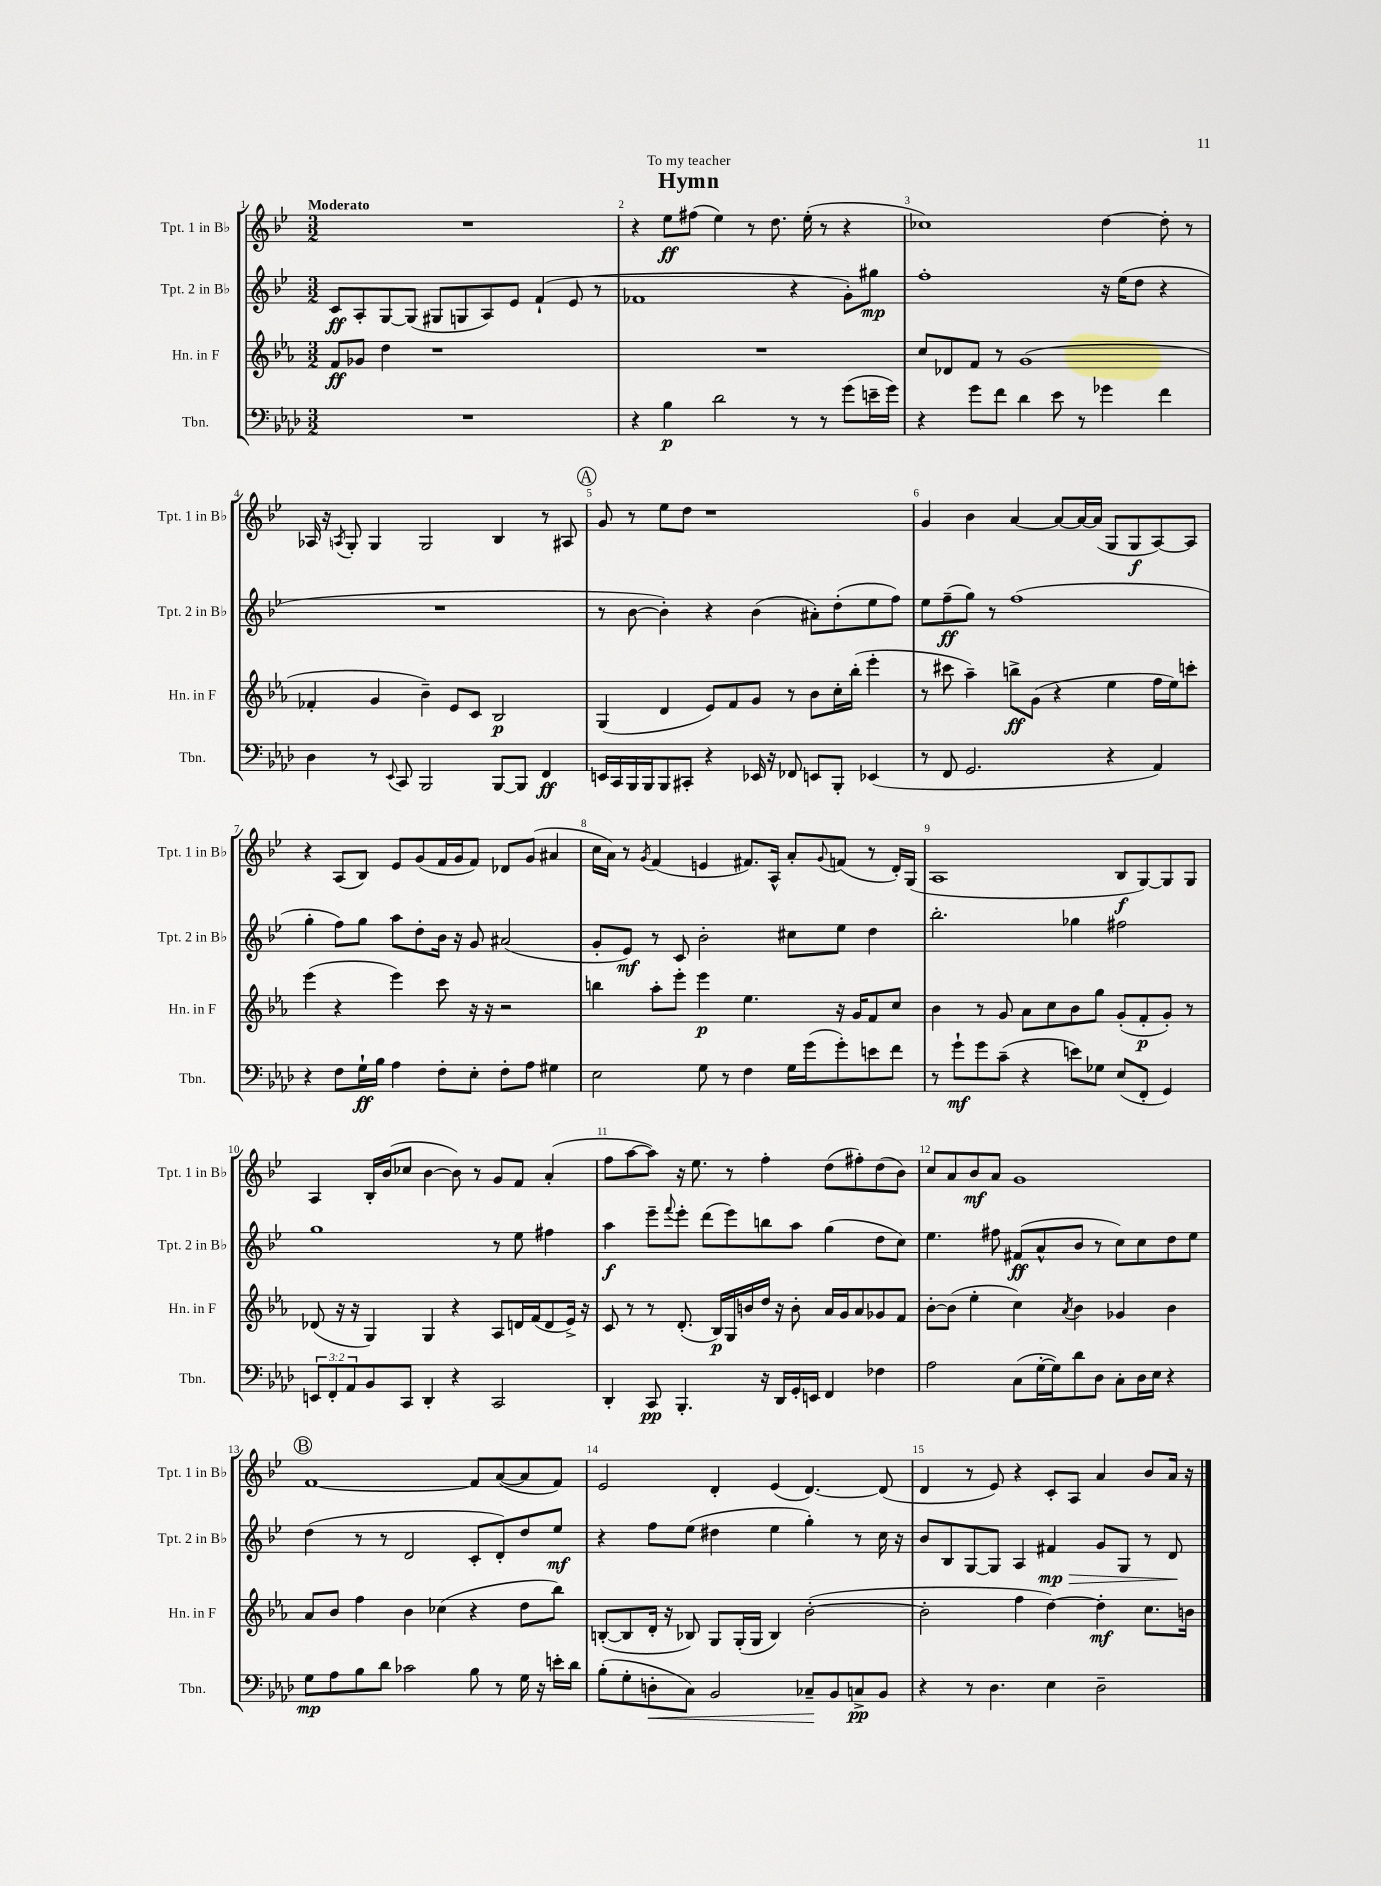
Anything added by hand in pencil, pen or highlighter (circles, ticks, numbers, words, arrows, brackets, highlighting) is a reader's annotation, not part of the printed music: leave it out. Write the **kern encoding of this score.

**kern	**kern	**kern	**kern
*staff4	*staff3	*staff2	*staff1
*clefF4	*clefG2	*clefG2	*clefG2
*k[b-e-a-d-]	*k[b-e-a-]	*k[b-e-]	*k[b-e-]
*M3/2	*M3/2	*M3/2	*M3/2
1.r	8f	8c	1.r
.	8g-	8A'	.
.	4dd	[8G	.
.	.	(8G]	.
.	1r	8G#	.
.	.	8G	.
.	.	8A)	.
.	.	8e-	.
.	.	(4f`	.
.	.	8e-	.
.	.	8r	.
=	=	=	=
4r	1.r	1f-	4r
4B-	.	.	8ee-
.	.	.	(8ff#
2d-	.	.	4ee-)
.	.	.	8r
.	.	.	8.dd
8r	.	4r	.
.	.	.	(16ee-'
8r	.	.	8r
(8g	.	8g')	4r
16e~	.	8gg#	.
16g)	.	.	.
=	=	=	=
4r	8cc	1ff'	1cc-)
.	8d-	.	.
8g	8f	.	.
8f	8r	.	.
4d-	(1g	.	.
8e-	.	.	.
8r	.	.	.
4g-	.	16r	[4dd
.	.	(16ee-	.
.	.	8dd	.
4f	.	4r	8dd']
.	.	.	8r
=	=	=	=
4D-	4f-'	1.r	16A-
.	.	.	16r
.	.	.	8qA
.	.	.	8G'
8r	4g	.	4G
8qqEE-	.	.	.
8CC	.	.	.
2BBB-	4b-~)	.	2G
.	8e-	.	.
.	8c	.	.
[8BBB-	2B-	.	4B-
8BBB-]	.	.	.
4FF	.	.	8r
.	.	.	8A#
=	=	=	=
16EE	(4G	8r	8g
16CC	.	.	.
16BBB-	.	[8b-	8r
16BBB-	.	.	.
8BBB-	4d	4b-'])	8ee-
8CC#'	.	.	8dd
4r	8e-)	4r	1r
.	8f	.	.
16EE-	8g	(4b-	.
16r	.	.	.
8FF-	8r	.	.
8EE	8b-	8a#')	.
8BBB-'	16cc'	(8dd'	.
.	(16bb-'	.	.
(4EE-	4eee-'	8ee-	.
.	.	8ff)	.
=	=	=	=
8r	8r	8ee-	4g
8FF	8ccc#	(8ff~	.
2.GG	4aa-~)	8gg)	4b-
.	.	8r	.
.	8bb^	(1ff	[4a
.	(8g	.	.
.	4r	.	8a_
.	.	.	16a_
.	.	.	(16a]
4r	4ee-	.	8G
.	.	.	8G
4AA-)	16ff	.	[8A)
.	16ee-)	.	.
.	8ccc'	.	8A]
=	=	=	=
4r	(4eee-	4gg'	4r
8F	4r	8ff)	(8A
16G`	.	8gg	8B-)
16B-	.	.	.
4A-	4eee-)	8aa	8e-
.	.	8dd'	(8g
8F'	8ccc	16b-	16f
.	.	16r	16g
8E-'	16r	8g	8f)
.	16r	.	.
8F'	2r	(2a#	8d-
8A-	.	.	(8g
4G#	.	.	4a#
=	=	=	=
2E-	4bb	8g'	16cc
.	.	.	16a)
.	.	8e-)	8r
.	.	.	8qg
.	8aa-'	8r	(4f
.	8eee-'	8c	.
8G	4eee-	2b-'	4e
8r	.	.	.
4F	4.ee-	.	8.f#)
.	.	.	16A^^
16G	.	8cc#	8a'
(16g	.	.	.
.	.	.	8qqg
8g')	16r	8ee-	(8f
.	16g	.	.
8e	8f	4dd	8r
8f	8cc	.	16d')
.	.	.	(16G
=	=	=	=
8r	4b-	2.bb-'	1A
8g`	.	.	.
8g	8r	.	.
(8c~	8g	.	.
4r	8a-	.	.
.	8cc	.	.
8e)	8b-	4gg-	.
8G-	8gg	.	.
(8E-	(8g'	2ff#	8B-
8FF'	8f'	.	[8G)
4GG)	8g')	.	8G]
.	8r	.	8G
=	=	=	=
12EE	(8d-	1gg	4A
12FF'	.	.	.
.	16r	.	.
12AA-	.	.	.
.	16r	.	.
8BB-	4G)	.	16B-'
.	.	.	(16b-
8CC	.	.	8cc-
4DD-'	4G	.	[4b-
4r	4r	.	8b-])
.	.	.	8r
2CC	8A-	8r	8g
.	16d	8ee-	8f
.	(16f	.	.
.	8d	4ff#	(4a'
.	16e-^)	.	.
.	16r	.	.
=	=	=	=
4DD-'	8c	4aa	8ff
.	8r	.	[8aa
8CC	8r	8eee-~	8aa])
.	.	8qqfff	.
4.BBB-'	(8.d'	8eee-'	16r
.	.	.	8.ee-
.	.	(8ddd	.
.	16B-)	.	.
.	16G	8eee-)	8r
.	16b	.	.
16r	16dd	8bb	4ff'
16DD-	16r	.	.
16GG'	8b'	8aa	.
16EE	.	.	.
4FF	16a-	(4gg	(8dd
.	16g	.	.
.	8a-	.	8ff#')
4F-	8g-	8dd	(8dd
.	8f	8cc)	8b-)
=	=	=	=
2A-	[8b-'	4.ee-	8cc
.	(8b-]	.	8a
.	4ee-'	.	8b-
.	.	8ff#	8a
(8C	4cc)	(8f#	1g
[16G'	.	8a^^	.
16G])	.	.	.
.	8qa-	.	.
8d-	4b-	8b-	.
8D-	.	8r	.
8C'	4g-	8cc)	.
16D-	.	8cc	.
16E-	.	.	.
4r	4b-	8dd	.
.	.	8ee-	.
=	=	=	=
8G	8a-	(4dd	[1f
8A-	8b-	.	.
8B-	4ff	8r	.
8d-	.	8r	.
2c-	4b-	2d	.
.	(4cc-	.	.
8B-	4r	8c'	8f]
8r	.	8d')	([8a
16G	8dd	8dd	8a]
16r	.	.	.
16e'	8bb-)	8ee-	8f)
16d-	.	.	.
=	=	=	=
(8B-'	([8B'	4r	2e-
8G'	8B]	.	.
8D'	16d'	8ff	.
.	16r	.	.
8C)	8B-)	(8ee-	.
2BB-	8G	4dd#	4d'
.	(16G'	.	.
.	16G	.	.
.	4B-)	4ee-	(4e-
8C-~	([2b-'	4gg')	[4.d)
8BB-	.	.	.
8C^	.	8r	.
8BB-	.	16cc	(8d]
.	.	16r	.
=	=	=	=
4r	2b-']	8b-	4d
.	.	8B-	.
8r	.	[8G	8r
4.D-	.	8G]	8e-)
.	4ff	4A	4r
4E-	[4dd)	4f#	8c'
.	.	.	8A
2D-~	4dd']	8g	4a
.	.	8G	.
.	8.cc	8r	8b-
.	.	8d	16a
.	16b	.	16r
==	==	==	==
*-	*-	*-	*-
